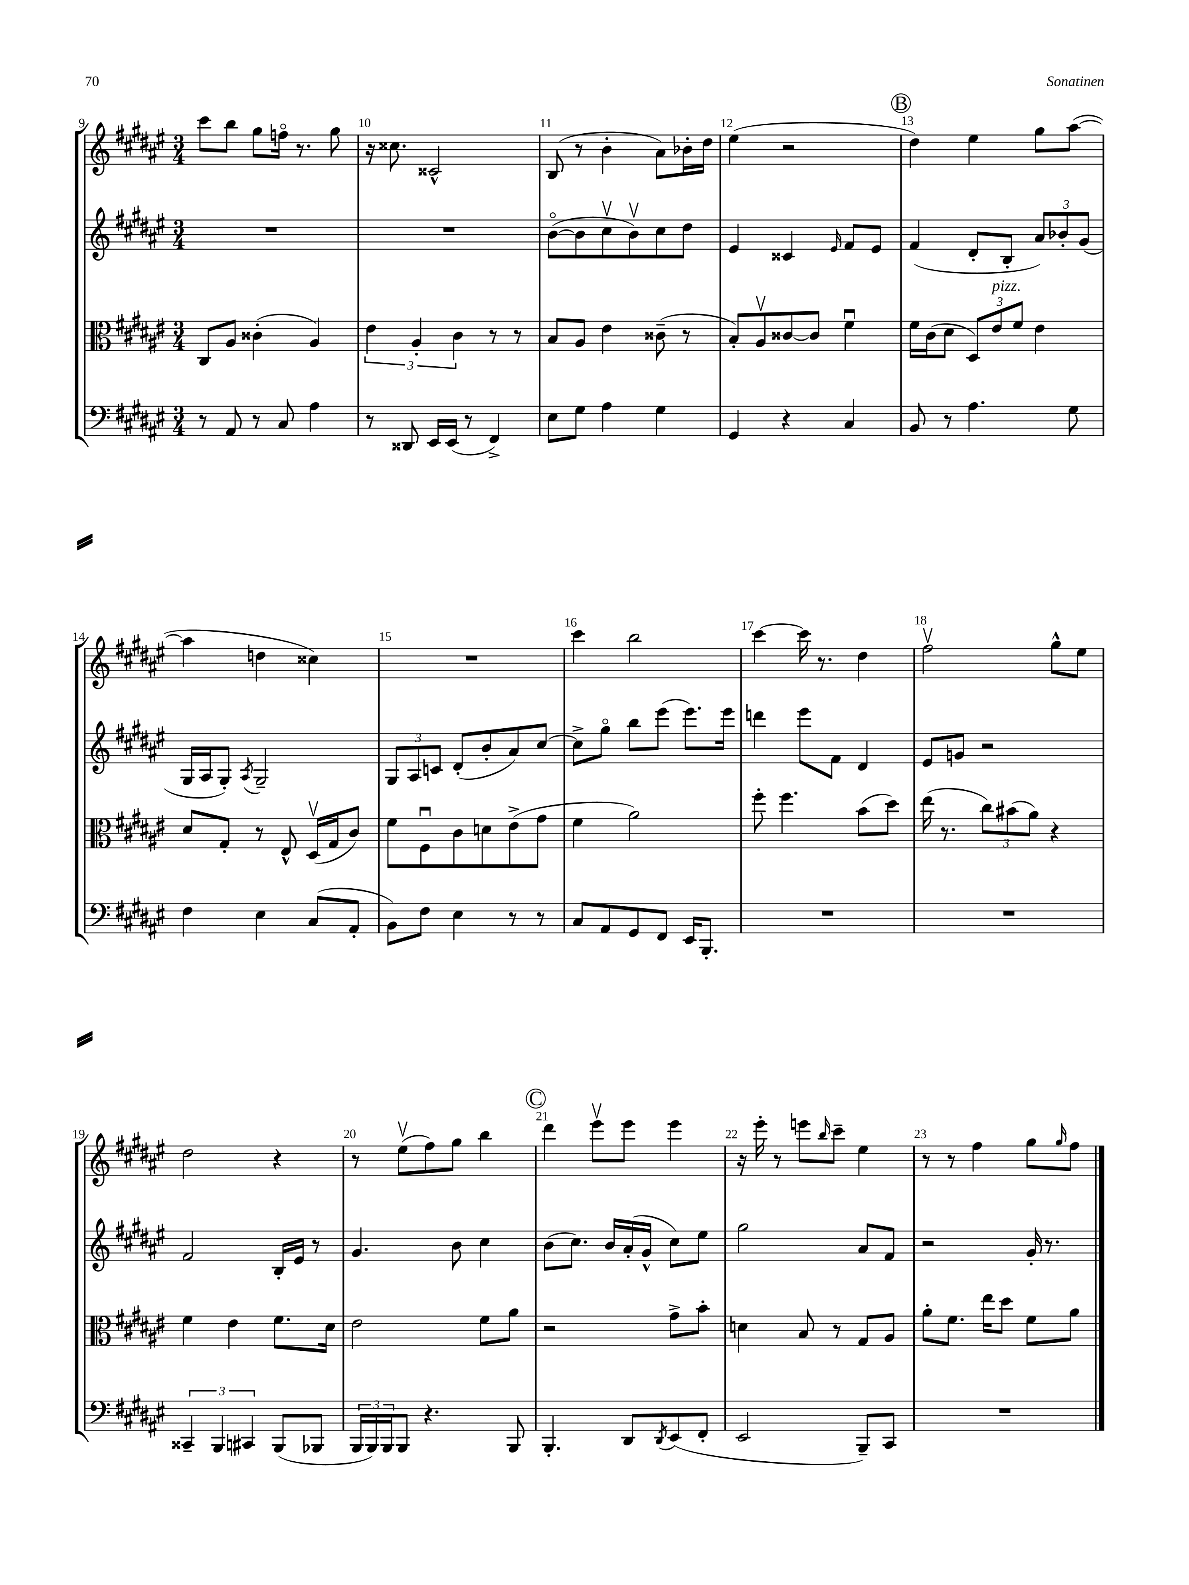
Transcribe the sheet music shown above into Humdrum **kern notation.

**kern	**kern	**kern	**kern
*part4	*part3	*part2	*part1
*staff4	*staff3	*staff2	*staff1
*clefF4	*clefC3	*clefG2	*clefG2
*k[f#c#g#d#a#e#]	*k[f#c#g#d#a#e#]	*k[f#c#g#d#a#e#]	*k[f#c#g#d#a#e#]
*M3/4	*M3/4	*M3/4	*M3/4
=9	=9	=9	=9
8r	8C#/L	2.r	8ccc#\L
8AA#/	8A#/J	.	8bb\J
8r	(4c##X'\	.	8gg#\L
8C#/	.	.	16ffn\Jk
.	.	.	8.r
4A#\	4A#/)	.	.
.	.	.	8gg#\
=10	=10	=10	=10
8r	6e#\	2.r	16r
.	.	.	8.cc##X\
8DD##X/	.	.	.
.	6A#'/	.	.
16EE#/LL	.	.	2c##X^^/
(16EE#/JJ	.	.	.
.	6c#\	.	.
8r	.	.	.
4FF#^/)	8r	.	.
.	8r	.	.
=11	=11	=11	=11
8E#\L	8B/L	([8b\L	(8B/
8G#\J	8A#/J	8b\]	8r
4A#\	4e#\	8cc#v\	4b'\
.	.	8bv\)	.
4G#\	(8c##X~\	8cc#\	8a#\L)
.	8r	8dd#\J	16b-X'\L
.	.	.	16dd#\JJ
=12	=12	=12	=12
4GG#/	8B'/L)	4e#/	(4ee#\
.	8A#v/	.	.
4r	[8c##X/	4c##X/	2r
.	8c##/J]	.	.
.	.	16qqe#/	.
4C#/	4f#u\	8f#/L	.
.	.	8e#/J	.
!!LO:REH:place=s1:t=B
=13	=13	=13	=13
8BB/	16f#\LL	(4f#/	4dd#\)
.	(16c#\J	.	.
8r	8d#\J	.	.
4.A#\	12D#/L)	8d#'/L	4ee#\
!	!LO:TX:a:i:t=pizz.	!	!
.	12e#/	.	.
.	.	8B'/J	.
.	12f#/J	.	.
.	4e#\	12a#/L)	8gg#\L
.	.	12b-X'/	.
8G#\	.	.	([8aa#\J
.	.	(12g#/J	.
!!LO:LB:g=z
=14	=14	=14	=14
4F#\	8d#/L	16G#/LL	4aa#\]
.	.	16A#/J	.
.	8G#'/J	8G#'/J)	.
.	.	8qA#/	.
4E#\	8r	2G#~/	4ddn\
.	8E#^^/	.	.
(8C#/L	(16D#v/LL	.	4cc##X\)
.	16G#/J	.	.
8AA#'/J	8c#/J)	.	.
=15	=15	=15	=15
8BB\L)	8f#\L	12G#/L	2.r
.	.	12A#/	.
8F#\J	8F#u\	.	.
.	.	12cn/J	.
4E#\	8c#\	(8d#'/L	.
.	8dn\	8b'/	.
8r	(8e#^\	8a#/)	.
8r	8g#\J	[8cc#/J	.
=16	=16	=16	=16
8C#/L	4f#\	8cc#^\L]	4ccc#\
8AA#/	.	8gg#\J	.
8GG#/	2a#\)	8bb\L	2bb\
8FF#/J	.	(8eee#\J	.
16EE#/KL	.	8.eee#\L)	.
8.BBB'/J	.	.	.
.	.	16eee#\Jk	.
=17	=17	=17	=17
2.r	8ff#'\	4dddn\	[4ccc#\
.	4.ff#\	.	.
.	.	8eee#\L	16ccc#\]
.	.	.	8.r
.	.	8f#\J	.
.	(8b\L	4d#/	4dd#\
.	8dd#\J)	.	.
=18	=18	=18	=18
2.r	(16ee#\	8e#/L	2ff#v\
.	8.r	.	.
.	.	8gn/J	.
.	12cc#\L)	2r	.
.	(12b#X\	.	.
.	12a#\J)	.	.
.	4r	.	8gg#^^\L
.	.	.	8ee#\J
!!LO:LB:g=z
=19	=19	=19	=19
6CC##X~/	4f#\	2f#/	2dd#\
6BBB/	.	.	.
.	4e#\	.	.
6CC#X/	.	.	.
(8BBB/L	8.f#\L	16B'/LL	4r
.	.	16e#/JJ	.
8BBB-X/J	.	8r	.
.	16d#\Jk	.	.
=20	=20	=20	=20
24BBB/LL	2e#\	4.g#/	8r
24BBB/)	.	.	.
24BBB/J	.	.	.
8BBB/J	.	.	(8ee#v\L
4.r	.	.	8ff#\)
.	.	8b\	8gg#\J
.	8f#\L	4cc#\	4bb\
8BBB/	8a#\J	.	.
!!LO:REH:place=s1:t=C
=21	=21	=21	=21
4.BBB'/	2r	(8b\L	4ddd#\
.	.	8.cc#\J)	.
.	.	.	8eee#v\L
.	.	16b/LL	.
8DD#/L	.	(16a#'/	8eee#\J
.	.	16g#^^/JJ	.
8qDD#/	.	.	.
(8EE#/	8g#^\L	8cc#\L)	4eee#\
8FF#'/J	8b'\J	8ee#\J	.
=22	=22	=22	=22
2EE#/	4dn\	2gg#\	16r
.	.	.	16eee#'\
.	.	.	8r
.	8B/	.	8eeen\L
.	.	.	16qqbb/
.	8r	.	8ccc#~\J
8BBB~/L)	8G#/L	8a#/L	4ee#\
8CC#/J	8A#/J	8f#/J	.
=23	=23	=23	=23
2.r	8a#'\L	2r	8r
.	8.f#\J	.	8r
.	.	.	4ff#\
.	16ee#\KL	.	.
.	8dd#\J	.	.
.	8f#\L	16g#'/	8gg#\L
.	.	8.r	.
.	.	.	16qqgg#/
.	8a#\J	.	8ff#\J
==	==	==	==
*-	*-	*-	*-
